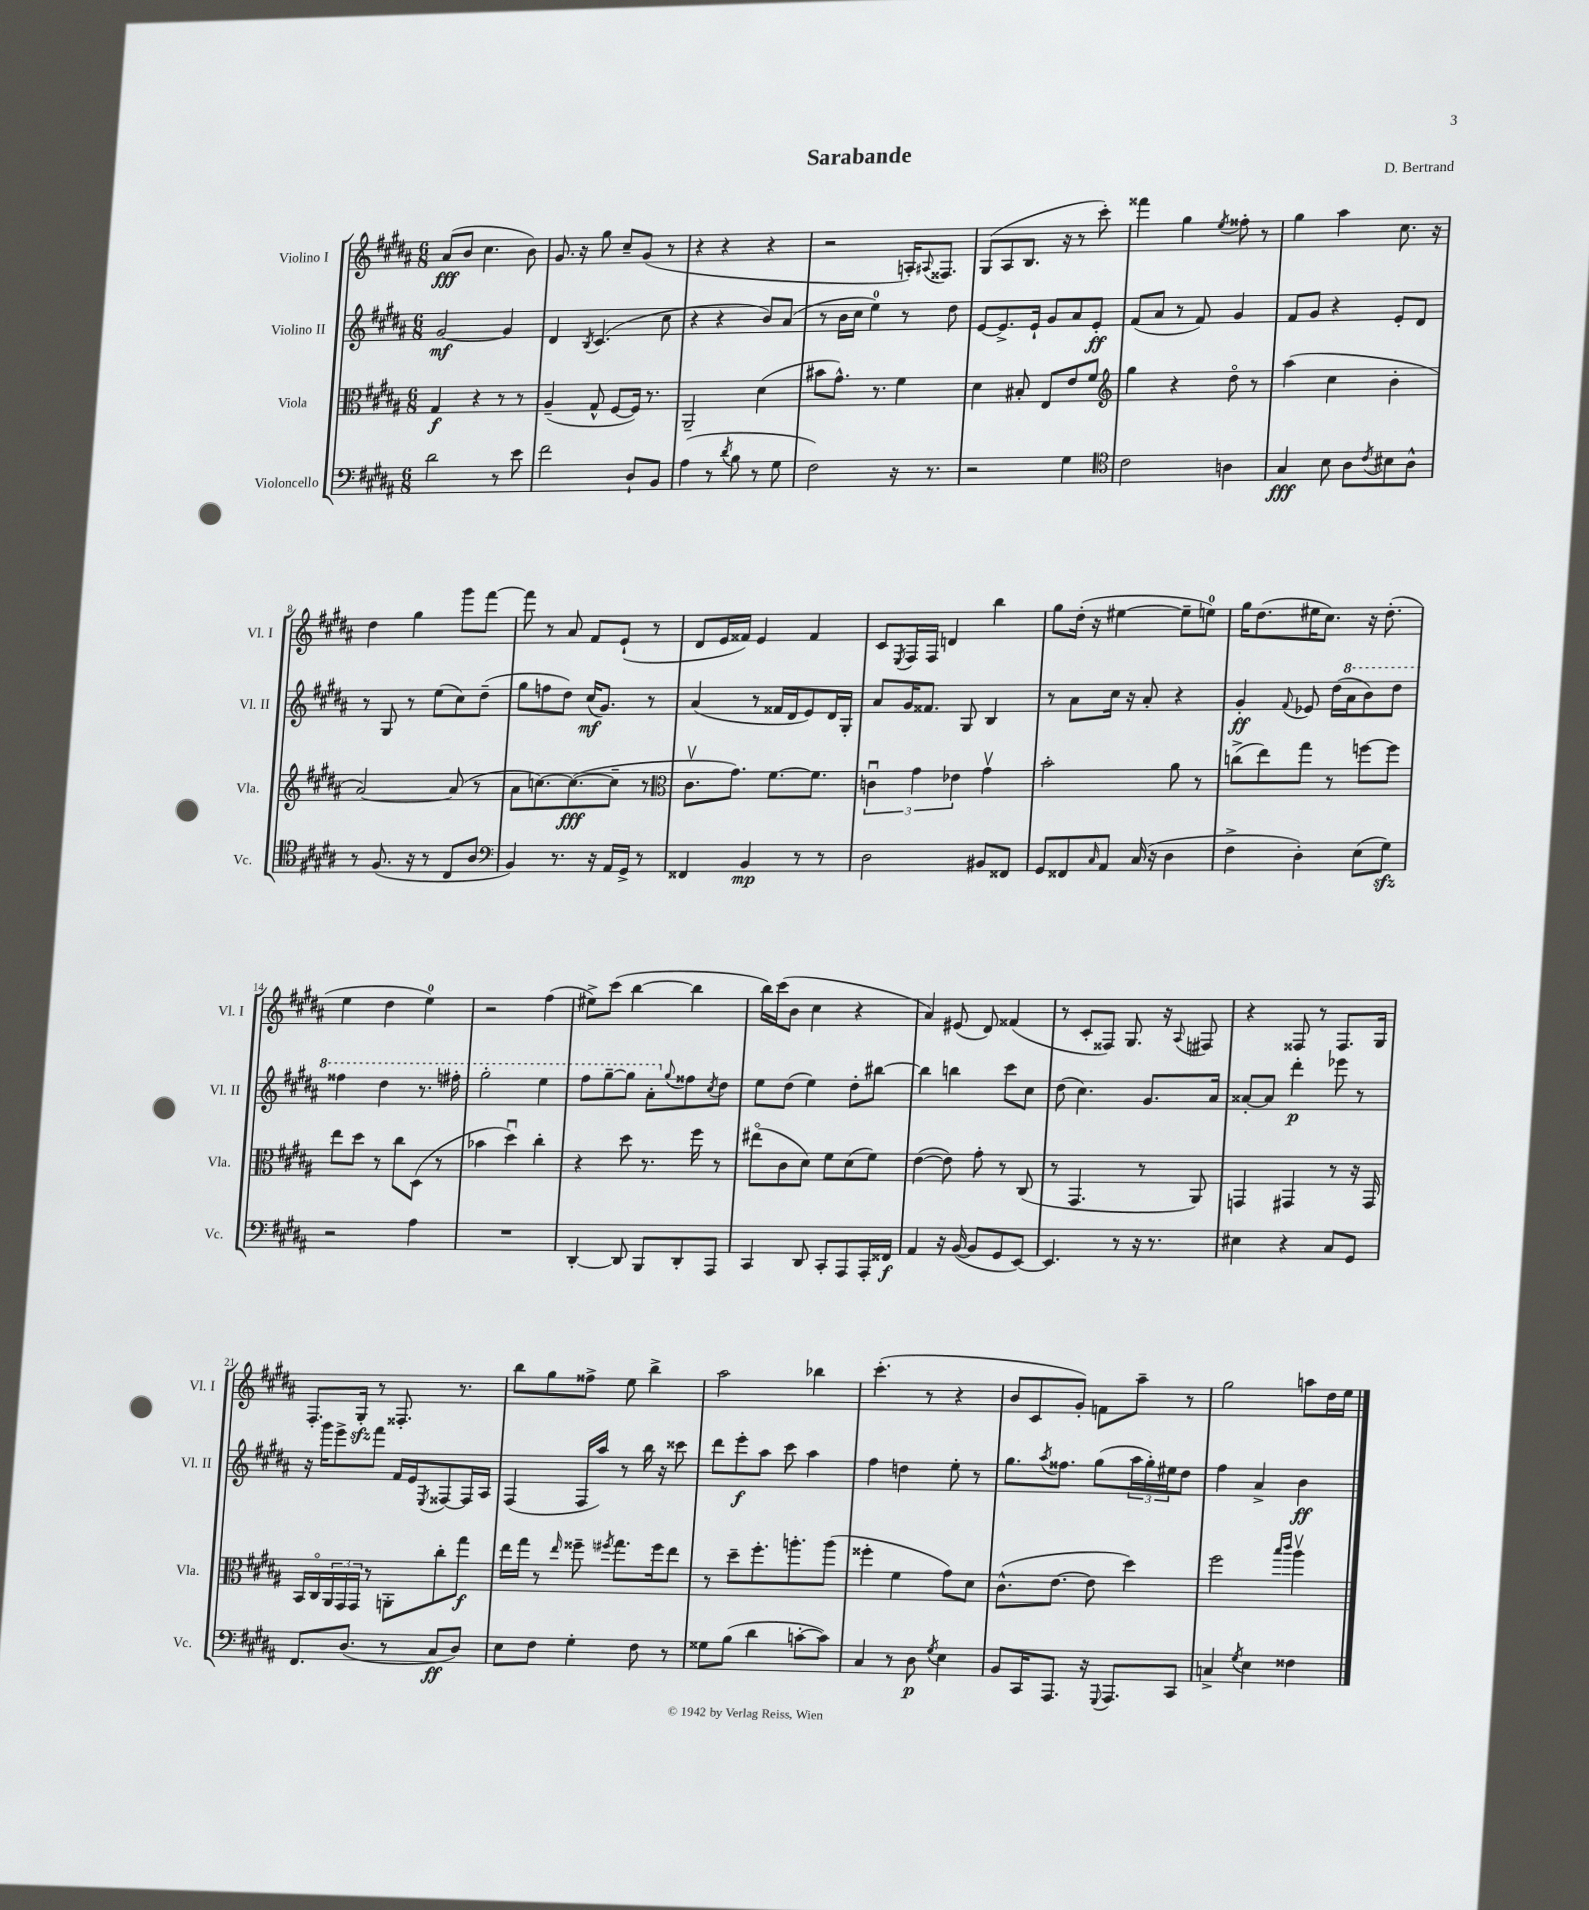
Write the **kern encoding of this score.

**kern	**kern	**kern	**kern
*staff4	*staff3	*staff2	*staff1
*clefF4	*clefC3	*clefG2	*clefG2
*k[f#c#g#d#a#]	*k[f#c#g#d#a#]	*k[f#c#g#d#a#]	*k[f#c#g#d#a#]
*M6/8	*M6/8	*M6/8	*M6/8
2d#	4G#	[2g#	(8a#
.	.	.	8b
.	4r	.	4.cc#
8r	8r	4g#]	.
8e	8r	.	8b)
=	=	=	=
2f#	(4A#~	4d#	8.g#
.	.	.	16r
.	.	8qB	.
.	8G#^^	(4.c#	8gg#
.	[8F#	.	8cc#~
8D#`	16F#])	.	(8g#
.	8.r	.	.
8BB	.	8cc#	8r
=	=	=	=
(4A#	2AA#~	4r	4r
8r	.	4r	4r
8qd#	.	.	.
8B	.	.	.
8r	(4d#	8b)	4r
8G#	.	(8a#	.
=	=	=	=
2F#)	8b#	8r	2r
.	8.g#^^)	16b	.
.	.	16cc#	.
.	.	4ee)	.
.	8.r	.	.
16r	4f#	8r	16A')
.	.	.	8qqA#
8.r	.	.	8.F##
.	.	8dd#	.
=	=	=	=
2r	4d#	[8e	(8G#
.	.	8.e^]	8A#
.	8B#'	.	8.B
.	.	16e`	.
.	8E	8g#	.
.	.	.	16r
4G#	8e	8a#	8r
.	8f#	8e'	8ccc#')
=	=	=	=
*clefC4	*clefG2	*	*
2c#	4gg#	(8f#	4fff##
.	.	8a#	.
.	4r	8r	4gg#
.	.	8f#)	.
.	.	.	8qee
4A	8dd#o	4g#	8ff##'
.	8r	.	8r
=	=	=	=
4G#	(4aa#	8f#	4gg#
.	.	8g#	.
8B	4cc#	4r	4aa#
8A#	.	.	.
8qc#	.	.	.
8B#	4b'	8e'	8.cc#
8A#^^	.	8d#	.
.	.	.	16r
=	=	=	=
8r	[2a#)	8r	4dd#
(8.F#	.	8G#	.
.	.	8r	4gg#
16r	.	.	.
8r	.	(8ee	.
8C#	(8a#]	8cc#)	8ggg#
8A#	8r	(8dd#~	[8fff#
=	=	=	=
*clefF4	*	*	*
4BB)	8a#	8gg#	8fff#]
.	[8.cc)	8ff	8r
8.r	.	8dd#)	8a#
.	(8.cc_	.	.
.	.	(16cc#	8f#
16r	.	8.g#)	.
16AA#	8cc~]	.	(8e`
16GG#^	.	.	.
8r	8r	8r	8r
=	=	=	=
*	*clefC3	*	*
4FF##	8.c#v	(4a#	8d#
.	.	.	16e
.	8.g#)	.	16f##)
4BB	.	8r	4e
.	[8.f#	16f##	.
.	.	16d#	.
8r	.	8e)	4f##
.	8.f#]	.	.
8r	.	16d#	.
.	.	16G#'	.
=	=	=	=
2D#	6cu	8a#	8c#
.	.	.	8qE
.	.	16g#	16F#
.	6g#	.	.
.	.	8.f##	16F#
.	.	.	4d
.	6e-	.	.
.	.	8G#	.
8BB#	4g#v	4B	4bb
8FF##	.	.	.
=	=	=	=
8GG#	2b'	8r	8gg#
8FF##	.	8a#	(16dd#'
.	.	.	16r
16qqC#	.	.	.
8AA#	.	16cc#	[4ee#
.	.	16r	.
(16C#	.	8a#'	.
16r	.	.	.
4D#	8a#	4r	8ee#~]
.	8r	.	8ee)
=	=	=	=
4F#^	(8cc^	4g#'	16gg#
.	.	.	(8.dd#
.	8ee)	.	.
.	.	8qqf#	.
4D#')	8gg#	8e-	16ee#
.	.	.	8.cc#)
.	8r	(16dd#	.
.	.	16aa#	.
(8E	[8ff	8bb)	16r
.	.	.	(8.dd#'
8G#)	8ff]	8ddd#	.
=	=	=	=
2r	8ee	4fff##	4ee
.	8dd#	.	.
.	8r	4ddd#	4dd#
.	8cc#	.	.
4A#	(8D#	8.r	4ee)
.	8r	.	.
.	.	16fff#'	.
=	=	=	=
2.r	4b-	2ggg#'	2r
.	4dd#u)	.	.
.	4cc#'	4eee	(4ff#
=	=	=	=
[4DD#'	4r	8fff#	8ee#^)
.	.	[8ggg#~	(8ccc#
8DD#]	8dd#	8ggg#]	[4bb
8BBB	8.r	8aa#'	.
.	.	8qqgg#	.
8DD#'	.	8ff##	4bb]
.	16ff#	.	.
.	.	8qcc#	.
8AAA#	8r	8dd#	.
=	=	=	=
4CC#	(8ee#o	8ee	16bb)
.	.	.	(16ccc#
.	8c#	(8dd#	8b
8DD#	8d#)	4ee)	4cc#
8CC#'	8f#	.	.
8AAA#	(8d#	8dd#'	4r
16AAA#'	8f#)	[8bb#	.
16FF##	.	.	.
=	=	=	=
4AA#	([4e	4bb#]	4a#)
16r	8e])	4bb	(8e#
([16BB	.	.	.
8BB]	8g#'	.	8d#)
8GG#	8r	8ccc#	(4f##
[8EE)	(8C#	8cc#	.
=	=	=	=
4.EE]	8r	(8dd#	8r
.	4.GG#	4.cc#)	8c#'
.	.	.	8F##)
8r	.	.	8.G#
16r	8r	8.g#	.
8.r	.	.	16r
.	.	.	8qqA#
.	8AA#)	.	8F#
.	.	16a#	.
=	=	=	=
4E#	4GG	[8a##'	4r
.	.	8a##]	.
4r	4GG#	4ddd#'	8F##
.	.	.	8r
8C#	8r	8eee-	8.F##
8GG#	16r	8r	.
.	16GG#	.	16G#
=	=	=	=
8.FF#	16BB	16r	8.F#'
.	16C#o	16ggg#	.
.	24AA#	8eee^	.
.	24GG#	.	.
(8.D#	.	.	16G#'
.	24GG#	.	.
.	8r	8fff#	8r
8r	8AA'	16f#	8.F##'
.	.	16e	.
.	.	8qE	.
8C#	8cc#'	[8F##	.
.	.	.	8.r
8D#)	8gg#	16F##]	.
.	.	16A#	.
=	=	=	=
8E	16ee	(4F#	8bb
.	16gg#	.	.
8F#	8r	.	8gg#
.	16qqee	.	.
4G#'	8ff##~	16F#	8ff##^
.	.	16aa#)	.
.	8qff#	.	.
.	8.gg#	8r	8ee
8F#	.	16bb	4bb^
.	16ff#	16r	.
8r	8ee	8ccc##	.
=	=	=	=
8G##	8r	8ddd#	2aa#
(8B	8dd#~	8eee'	.
4d#	8.ff#'	8aa#	.
.	.	8ccc#	.
.	8.aa'	.	.
[8c'	.	4aa#	4bb-
8c])	(8aa	.	.
=	=	=	=
4C#	4ff##'	4ff#	(4.ccc#'
8r	4f#	4dd	.
8D#	.	.	8r
8qG#	.	.	.
4E	8g#)	8ee'	4r
.	8d#	8r	.
=	=	=	=
8BB	(8.c#^^	8.gg#	8b
16CC#	.	.	8c#
.	.	8qaa#	.
8.AAA#	[8.e	8.ff##	.
.	.	.	8g#')
16r	8e]	(8gg#	8f
8qqGGG#	.	.	.
8.AAA#	.	.	.
.	4dd#)	24aa#	8aa#~
.	.	24gg#')	.
.	.	24ee#	.
8CC#	.	8dd#	8r
=	=	=	=
4C^	2ff#	4ff#	2gg#
8qG#	.	.	.
4E	.	4a#^	.
.	16qqbb	.	.
.	16qqccc#	.	.
4F##	4aa#v	4b	8aa
.	.	.	16dd#
.	.	.	16ee
==	==	==	==
*-	*-	*-	*-
